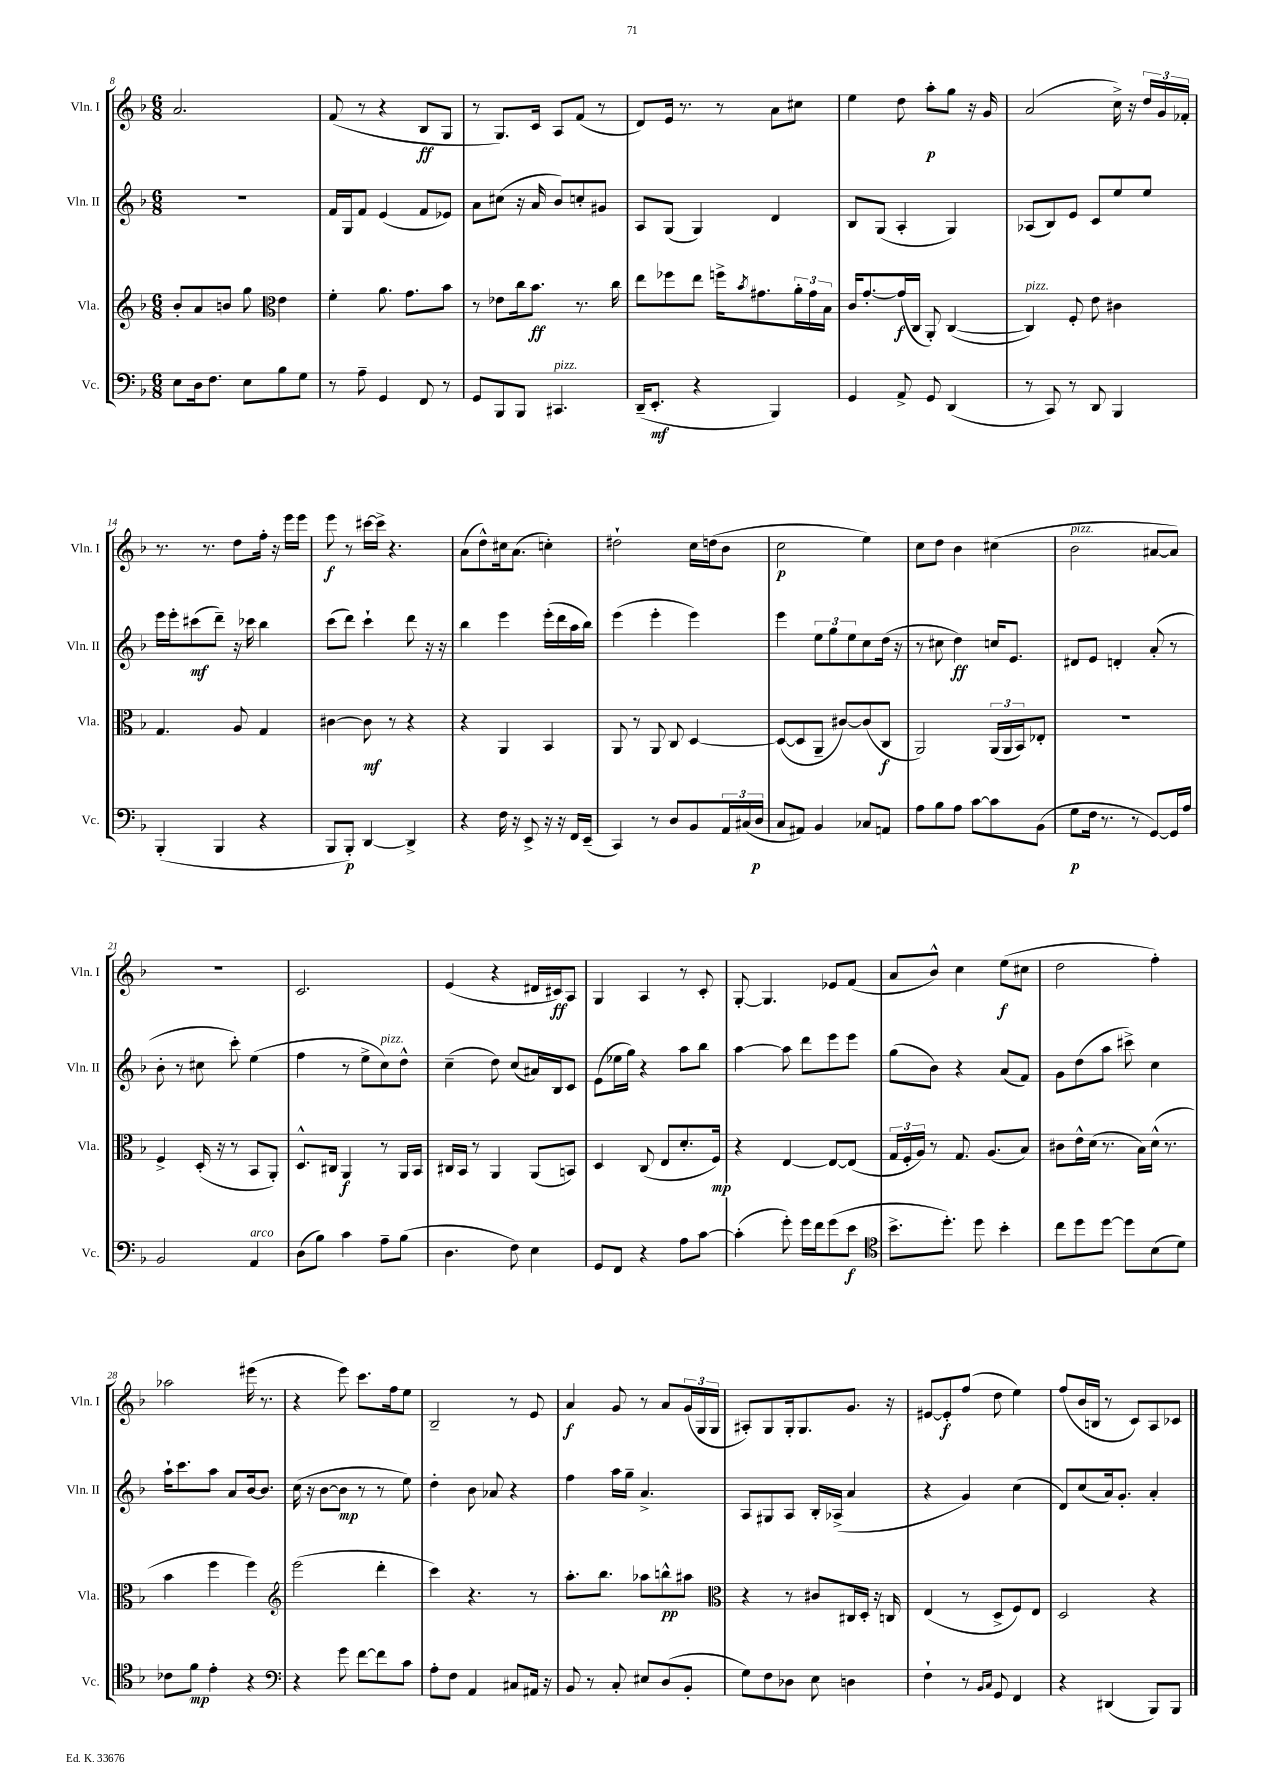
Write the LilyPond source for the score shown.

<<
\new StaffGroup <<
\new Staff = "s0" \with { instrumentName = "Vln. I" shortInstrumentName = "Vln. I" } {
    \clef treble \key f \major \numericTimeSignature \time 6/8
    a'2. |
    f'8( r8 r4 bes8\ff g8 |
    r8 g8.) c'16 a8 f'8( r8 |
    d'8) e'16 r8. r8 a'8 cis''8 |
    e''4 d''8 a''8-.\p g''8 r16 g'16 |
    a'2( c''16->) r16 \tuplet 3/2 { d''16 g'16 fes'16-. } |
    r8. r8. d''8 f''16-. r16 e'''16 e'''16 |
    e'''8\f r8 cis'''16~ cis'''16-> r4. |
    a'8( d''8-^) cis''16 a'8.( c''4-.) |
    dis''2-! c''16 d''16( bes'8 |
    c''2\p e''4) |
    c''8 d''8 bes'4 cis''4( |
    bes'2^\markup { \italic "pizz." } ais'8~ ais'8) |
    R2. |
    c'2. |
    e'4( r4 dis'16 cis'16\ff) a8 |
    g4 a4 r8 c'8-. |
    g8~-. g4. ees'8 f'8( |
    a'8 bes'8-^) c''4 e''8\f( cis''8 |
    d''2 f''4-.) |
    aes''2 eis'''16( r8. |
    r4 e'''8) c'''8. f''16 e''8 |
    bes2-- r8 e'8 |
    a'4\f g'8 r8 a'8 \tuplet 3/2 { g'16( g16 g16 } |
    ais8-.) g8 g16-. g8. g'8. r16 |
    eis'8~ eis'8-.\f f''8( d''8 e''4) |
    f''8( bes'16 b16 r8 c'8) a8 ces'8 \bar "|." |
}
\new Staff = "s1" \with { instrumentName = "Vln. II" shortInstrumentName = "Vln. II" } {
    \clef treble \key f \major \numericTimeSignature \time 6/8
    R2. |
    f'16 g16 f'8 e'4( f'8 ees'8) |
    a'8 cis''8( r16 a'16 bes'8) c''8-. gis'8 |
    a8 g8( g4) d'4 |
    bes8 g8( a4-. g4) |
    aes8( bes8) e'8 c'8 e''8 e''8 |
    e'''16 e'''16-. cis'''8\mf( d'''8--) r16 ces'''16 bes''4 |
    c'''8( d'''8) c'''4-! d'''8 r16 r16 |
    bes''4 e'''4 e'''16-.( d'''16 a''16 bes''16) |
    e'''4( e'''4-. e'''4) |
    e'''4 \tuplet 3/2 { e''8 g''8 e''8 } c''8 d''16( r16 |
    r8 cis''8 d''4\ff) c''16 e'8. |
    dis'8 e'8 d'4-. a'8-.( r8 |
    bes'8-. r8 cis''8 c'''8-.) e''4( |
    f''4 r8 e''8-> c''8^\markup { \italic "pizz." }) d''8-^ |
    c''4--( d''8) c''8( ais'16) bes16 c'8 |
    e'8( ees''16 g''16) r4 a''8 bes''8 |
    a''4~ a''8 d'''8 e'''8 e'''8 |
    g''8( bes'8) r4 a'8( f'8) |
    g'8 d''8( a''8 cis'''8->) c''4 |
    a''16-! c'''8. a''8 a'8 bes'16~ bes'8. |
    c''16( r16 bes'8~ bes'8\mp r8 r8 e''8) |
    d''4-. bes'8 aes'8 r4 |
    f''4 a''16 g''16-- a'4.-> |
    a8 gis8 a8 bes16-. aes16->( a'4 |
    r4 g'4) c''4( |
    d'8) c''8( a'16) g'8.-. a'4-. \bar "|." |
}
\new Staff = "s2" \with { instrumentName = "Vla." shortInstrumentName = "Vla." } {
    \clef treble \key f \major \numericTimeSignature \time 6/8
    bes'8-. a'8 b'8 g''8 \clef alto e'4 |
    f'4-. a'8. g'8. bes'8 |
    r8 ees'8 c''16 bes'8.\ff r8. c''16 |
    e''8 fes''8 e''8 f''16-> \acciaccatura { bes'8 } gis'8. \tuplet 3/2 { a'16-. gis'16 bes16 } |
    c'16 g'8.~-. g'16\f( c16 a,8-.) c4~( |
    c4^\markup { \italic "pizz." }) f8-. e'8 cis'4 |
    g4. a8 g4 |
    cis'4~ cis'8\mf r8 r4 |
    r4 a,4 bes,4 |
    a,8 r8 a,8 c8 d4~ |
    d8~( d8 a,8-- cis'8~) cis'8( c8\f |
    a,2) \tuplet 3/2 { a,16( a,16 bes,16) } ees8-. |
    R2. |
    f4-> d16-.( r16 r8 bes,8 a,8-.) |
    d8.-^ cis16 a,4\f r8 a,16 bes,16 |
    cis16 bes,16 r8 a,4 a,8( b,8) |
    d4 c8( e8 d'8.-. f16\mp) |
    r4 e4~ e8~ e8( |
    \tuplet 3/2 { g16 f16-. a16) } r8 g8. a8.( bes8) |
    cis'8 e'16-^ d'16( r8. bes16) d'16-^( r8. |
    bes'4 f''4 f''4) |
    \clef treble e'''2( d'''4-. |
    c'''4) r4. r8 |
    a''8.-. bes''8. aes''8 b''8-^\pp ais''8 |
    \clef alto r4 r8 cis'8 cis16 d16-. r16 c16 |
    e4( r8 d8-> f8) e8 |
    d2 r4 \bar "|." |
}
\new Staff = "s3" \with { instrumentName = "Vc." shortInstrumentName = "Vc." } {
    \clef bass \key f \major \numericTimeSignature \time 6/8
    e8 d16 f8. e8 bes8 g8 |
    r8 a8-- g,4 f,8 r8 |
    g,8 bes,,8 bes,,8 cis,4.^\markup { \italic "pizz." } |
    d,16--( e,8.-.\mf r4 bes,,4) |
    g,4 a,8-> g,8 d,4( |
    r8 c,8) r8 d,8 bes,,4 |
    bes,,4-.( bes,,4 r4 |
    bes,,8 bes,,8-.\p) d,4~ d,4-> |
    r4 f16 r16 e,8-> r16 r16 f,16 e,16--( |
    c,4) r8 d8 bes,8 \tuplet 3/2 { a,16 cis16( d16\p } |
    c8 ais,8) bes,4 ces8 a,8 |
    a8 bes8 a8 c'8~ c'8 bes,8( |
    g8\p f16 r8. r8 g,8~) g,16 a16 |
    bes,2 a,4^\markup { \italic "arco" } |
    d8( bes8) c'4 a8-- bes8( |
    d4. f8) e4 |
    g,8 f,8 r4 a8 c'8~ |
    c'4-.( g'8-.) g'16 f'16 g'8( e'8\f |
    \clef tenor bes'8.-> d''8.-.) d''8 bes'4-. |
    c''8 d''8 d''8~ d''8 bes8( d'8) |
    ces'8 f'8\mp e'4-. r4 |
    \clef bass r4 g'8 f'8~ f'8 c'8 |
    a8-. f8 a,4 cis8 ais,16 r16 |
    bes,8 r8 c8-. eis8 d8( bes,8-. |
    g8) f8 des8 e8 d4 |
    f4-! r8 \grace { bes,16 c16 } g,8 f,4 |
    r4 dis,4( bes,,8) bes,,8 \bar "|." |
}
>>
>>
\layout { \context { \Score currentBarNumber = #8 } }
